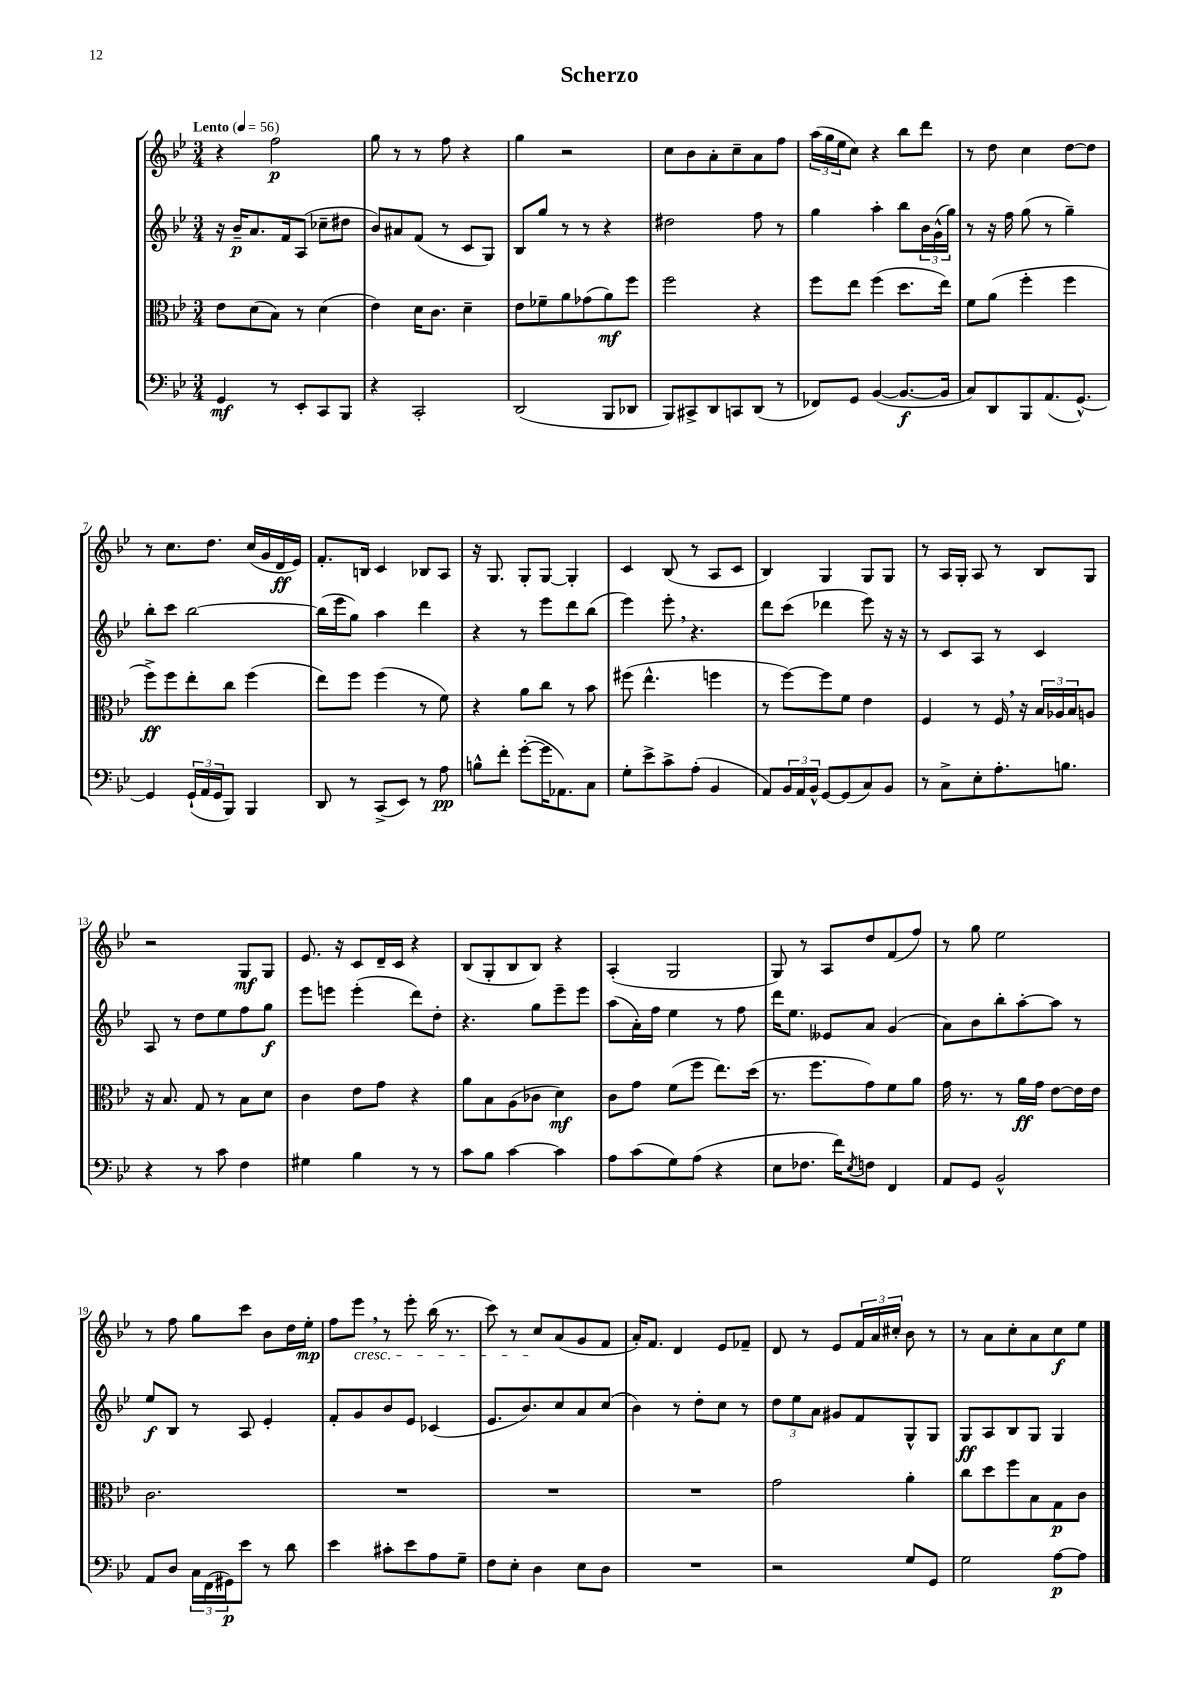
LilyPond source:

\header { title = "Scherzo" }
<<
\new StaffGroup <<
\new Staff = "s0" {
    \clef treble \key bes \major \numericTimeSignature \time 3/4 \tempo "Lento" 4 = 56
    r4 f''2\p |
    g''8 r8 r8 f''8 r4 |
    g''4 r2 |
    c''8 bes'8 a'8-. c''8-- a'8 f''8 |
    \tuplet 3/2 { a''16( g''16 ees''16 } c''8) r4 bes''8 d'''8 |
    r8 d''8 c''4 d''8~ d''8 |
    r8 c''8. d''8. c''16( g'16 d'16\ff ees'16) |
    f'8.-. b16 c'4 bes8 a8 |
    r16 g8. g8-. g8~ g4-. |
    c'4 bes8( r8 a8 c'8 |
    bes4) g4 g8 g8 |
    r8 a16 g16-. a8 r8 bes8 g8 |
    r2 g8\mf g8 |
    ees'8. r16 c'8 d'16-- c'16 r4 |
    bes8( g8-. bes8 bes8) r4 |
    a4-.( g2 |
    g8) r8 a8 d''8 f'8( f''8) |
    r8 g''8 ees''2 |
    r8 f''8 g''8 c'''8 bes'8 d''16 ees''16-.\mp |
    f''8 ees'''8\cresc \breathe r8 ees'''8-. bes''16( r8. |
    c'''8) r8 c''8\! a'8( g'8 f'8 |
    a'16-.) f'8. d'4 ees'8 fes'8-- |
    d'8 r8 ees'8 \tuplet 3/2 { f'16 a'16 cis''16-. } bes'8 r8 |
    r8 a'8 c''8-. a'8 c''8\f ees''8 \bar "|." |
}
\new Staff = "s1" {
    \clef treble \key bes \major \numericTimeSignature \time 3/4
    r16 bes'16--\p a'8. f'16 a8( ces''8-- dis''8 |
    bes'8) ais'8 f'8( r8 c'8 g8) |
    bes8 g''8 r8 r8 r4 |
    dis''2 f''8 r8 |
    g''4 a''4-. bes''8 \tuplet 3/2 { bes'16 g'16-^( g''16) } |
    r8 r16 f''16 g''8( r8 g''4--) |
    bes''8-. c'''8 bes''2~ |
    bes''16( ees'''16 g''8) a''4 d'''4 |
    r4 r8 ees'''8 d'''8 bes''8( |
    ees'''4) ees'''8-. \breathe r4. |
    d'''8 c'''8( des'''4 ees'''8) r16 r16 |
    r8 c'8 a8 r8 c'4 |
    a8 r8 d''8 ees''8 f''8 g''8\f |
    ees'''8 e'''8 e'''4-.( d'''8) d''8-. |
    r4. g''8 ees'''8-- ees'''8 |
    a''8( a'16-.) f''16 ees''4 r8 f''8 |
    d'''16 ees''8. eeses'8 a'8 g'4( |
    a'8) bes'8 bes''8-. a''8~-. a''8 r8 |
    ees''8\f bes8 r8 a8 ees'4-. |
    f'8-. g'8 bes'8 ees'8 ces'4( |
    ees'8. bes'8.) c''8 a'8 c''8( |
    bes'4) r8 d''8-. c''8 r8 |
    \tuplet 3/2 { d''8 ees''8 a'8 } gis'8 f'8 g8-^ g8 |
    g8\ff a8 bes8 g8 g4 \bar "|." |
}
\new Staff = "s2" {
    \clef alto \key bes \major \numericTimeSignature \time 3/4
    ees'8 d'8( bes8) r8 d'4( |
    ees'4) d'16 c'8. d'4-- |
    ees'8 fes'8-- a'8 ges'8( a'8\mf) f''8 |
    f''2 r4 |
    f''8 ees''8 f''4( d''8. ees''16) |
    f'8 a'8( f''4-. f''4 |
    f''8->\ff) f''8 ees''8-. c''8 f''4( |
    ees''8) f''8 f''4( r8 f'8) |
    r4 a'8 c''8 r8 bes'8 |
    fis''8( ees''4.-^ f''4 |
    r8 f''8~) f''8 f'8 ees'4 |
    f4 r8 f16 \breathe r16 \tuplet 3/2 { bes16 aes16 bes16 } a8 |
    r16 bes8. g8 r8 bes8 d'8 |
    c'4 ees'8 g'8 r4 |
    a'8 bes8 a8( ces'8 d'4\mf) |
    c'8 g'8 f'8( f''8 ees''8.) d''16( |
    r8. f''8. g'8) f'8 a'8 |
    g'16 r8. r8 a'16\ff g'16 ees'8~ ees'16 ees'16 |
    c'2. |
    R2. |
    R2. |
    R2. |
    g'2 a'4-. |
    c''8 d''8 f''8 bes8 g8\p c'8 \bar "|." |
}
\new Staff = "s3" {
    \clef bass \key bes \major \numericTimeSignature \time 3/4
    g,4\mf r8 ees,8-. c,8 bes,,8 |
    r4 c,2-. |
    d,2( bes,,8 des,8 |
    bes,,8) cis,8-> d,8 c,8 d,8( r8 |
    fes,8) g,8 bes,4~( bes,8.~\f bes,16 |
    c8) d,8 bes,,8 a,8.( g,8.~-^) |
    g,4 \tuplet 3/2 { g,16-!( a,16 g,16 } bes,,8) bes,,4 |
    d,8 r8 c,8->( ees,8) r8 a8\pp |
    b8-^ f'8-. g'8~-.( g'16 aes,8.) c8 |
    g8-. ees'8-> c'8-> a8-.( bes,4 |
    a,8) \tuplet 3/2 { bes,16 a,16 bes,16-^ } g,8~ g,8( c8) bes,8 |
    r8 c8-> ees8-. a8.-. b8. |
    r4 r8 c'8 f4 |
    gis4 bes4 r8 r8 |
    c'8 bes8 c'4~ c'4 |
    a8 c'8( g8) a8( r4 |
    ees8 fes8. f'16) \acciaccatura { ees8 } f8 f,4 |
    a,8 g,8 bes,2-^ |
    a,8 d8 \tuplet 3/2 { c16 f,16( gis,16\p) } ees'8 r8 d'8 |
    ees'4 cis'8-. ees'8 a8 g8-- |
    f8 ees8-. d4 ees8 d8 |
    R2. |
    r2 g8 g,8 |
    g2 a8~\p a8 \bar "|." |
}
>>
>>
